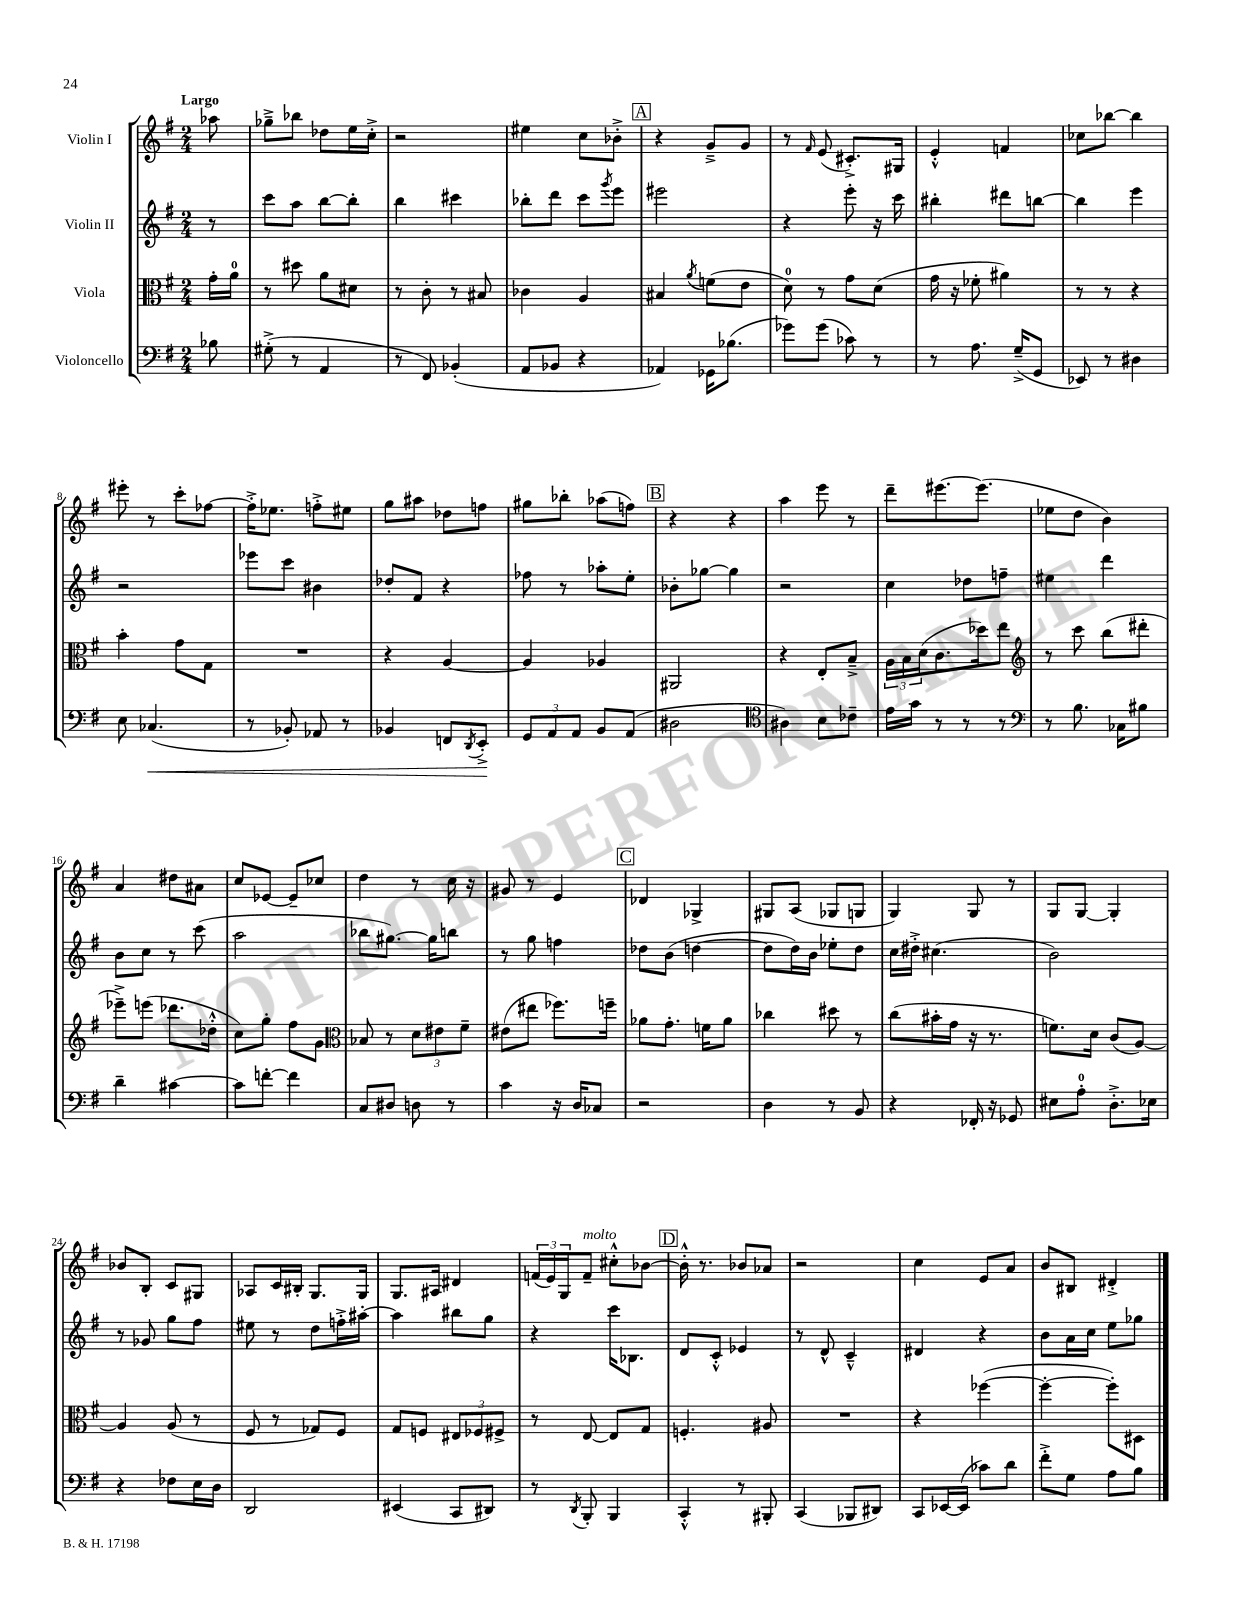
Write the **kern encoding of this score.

**kern	**kern	**kern	**kern
*staff4	*staff3	*staff2	*staff1
*clefF4	*clefC3	*clefG2	*clefG2
*k[f#]	*k[f#]	*k[f#]	*k[f#]
*M2/4	*M2/4	*M2/4	*M2/4
8B-\	16g'\LL	8r	8aa-\
.	16a\JJ	.	.
=	=	=	=
(8G#'^\	8r	8ccc\L	8gg-~^\L
8r	8dd#\	8aa\J	8bb-\J
4AA/	8a\L	[8bb\L	8dd-\L
.	8d#\J	8bb'\]J	16ee\L
.	.	.	16cc'^\JJ
=	=	=	=
8r	8r	4bb\	2r
8FF#/)	8c'\	.	.
(4BB-'/	8r	4ccc#\	.
.	8B#/	.	.
=	=	=	=
8AA/L	4c-\	8bb-'\L	4ee#\
8BB-/J	.	8ddd\J	.
4r	4A/	8ccc\L	8cc\L
.	.	8qggg/	.
.	.	8eee\J	8b-'^\J
=	=	=	=
4AA-/)	4B#/	2eee#\	4r
.	8qa/	.	.
16GG-\LK	(8f\L	.	8g~^/L
(8.B-\J	.	.	.
.	8e\J	.	8g/J
=	=	=	=
8g-\L)	8d\)	4r	8r
.	.	.	16qqf#/
(8g-\J	8r	.	(8e/
8c-\)	8g\L	8eee'\	8.c#'^/L)
8r	(8d\J	16r	.
.	.	16ccc\	16G#/Jk
=	=	=	=
8r	16g\	4bb#'\	4e'^^/
.	16r	.	.
8.A\	8f-'\	.	.
.	4a#\)	8ddd#\L	4f/
(16G~^/LK	.	.	.
8GG/J	.	[8bb\J	.
=	=	=	=
8EE-/)	8r	4bb\]	8cc-\L
8r	8r	.	[8bb-\J
4D#\	4r	4eee\	4bb-\]
=	=	=	=
8E\	4b'\	2r	8eee#'\
(4.C-/	.	.	8r
.	8g\L	.	8ccc'\L
.	8G\J	.	[8ff-\J
=	=	=	=
8r	2r	8eee-\L	16ff-'^\]LK
.	.	.	8.ee-\J
8BB-'/)	.	8ccc\J	.
8AA-/	.	4b#\	8ff'^\L
8r	.	.	8ee#\J
=	=	=	=
4BB-/	4r	8dd-'/L	8gg\L
.	.	8f#/J	8aa#\J
8FF/L	[4A/	4r	8dd-\L
8qDD/	.	.	.
8EE'^/J	.	.	8ff\J
=	=	=	=
12GG/L	4A/]	8ff-\	8gg#\L
12AA/	.	.	.
.	.	8r	8bb-'\J
12AA/J	.	.	.
8BB/L	4A-/	8aa-'\L	(8aa-\L
(8AA/J	.	8ee'\J	8ff\J)
=	=	=	=
2D#\	2AA#/	8b-'\L	4r
.	.	[8gg-\J	.
.	.	4gg-\]	4r
=	=	=	=
*clefC4	*	*	*
4A#\)	4r	2r	4aa\
8B\L	8E'/L	.	8eee\
8c-~\J	8B~^/J	.	8r
=	=	=	=
16e\LL	24A\LL	4cc\	8ddd~\L
.	24B\	.	.
16g\JJ	.	.	.
.	(24d\J	.	.
8r	8.c\	.	[8.eee#\
8r	.	8dd-\L	.
.	16dd-\k)	.	(8.eee#\]J
8r	8ee\J	8ff~\J	.
=	=	=	=
*clefF4	*clefG2	*	*
8r	8r	4ee#\	8ee-\L
8.B\	8ccc\	.	8dd\J
.	(8bb\L	4ddd\	4b\)
16C-\LK	.	.	.
8B#\J	8ddd#'\J	.	.
=	=	=	=
4d~\	8eee-~^\L)	8b\L	4a/
.	(8eee\J	8cc\J	.
[4c#\	8.ddd-\L	8r	8dd#\L
.	.	(8ccc\	8a#\J
.	16dd-'^^\Jk	.	.
=	=	=	=
8c#\]L	8cc\L)	2aa\	8cc/L
[8f'\J	8gg'\J	.	[8e-/J
4f\]	8ff#\L	.	8e-~/]L
.	8g\J	.	8cc-/J
=	=	=	=
*	*clefC3	*	*
8C/L	8B-/	8bb-\L	4dd\
8D#/J	8r	[8.gg#\J)	.
8D\	12d\L	.	8r
.	.	16gg#\]LK	.
.	12e#\	.	.
8r	.	8bb\J	16cc\
.	12f#~\J	.	.
.	.	.	16r
=	=	=	=
4c\	(8e#\L	8r	8g#/
.	8ee#\J	8gg\	8r
16r	8.ff-\L)	4ff\	4e/
16D/LK	.	.	.
8C-/J	.	.	.
.	16ff~\Jk	.	.
=	=	=	=
2r	8a-\L	8dd-\L	4d-/
.	8.g'\J	(8b\J	.
.	.	[4dd\	4G-^/
.	16f\LK	.	.
.	8a-\J	.	.
=	=	=	=
4D\	4cc-\	8dd\]L	8G#/L
.	.	16dd\L)	(8A/J
.	.	16b\JJ	.
8r	8dd#\	8ee-'\L	8G-/L
8BB/	8r	8dd\J	8G/J
=	=	=	=
4r	(8cc\L	16cc\LL	4G/)
.	.	16dd#'^\JJ	.
.	16b#'\L	(4.cc#\	.
.	16g\JJ	.	.
16FF-'/	16r	.	8G/
16r	8.r	.	.
8GG-/	.	.	8r
=	=	=	=
8E#\L	8.f\L)	2b\)	8G/L
8A'\J	.	.	[8G/J
.	16d\Jk	.	.
8.D'^\L	(8c/L	.	4G'/]
.	[8A/J)	.	.
16E-\Jk	.	.	.
=	=	=	=
4r	4A/]	8r	8b-/L
.	.	8g-/	8B'/J
8F-\L	(8A/	8gg\L	8c/L
16E\L	8r	8ff#\J	8G#/J
16D\JJ	.	.	.
=	=	=	=
2DD/	8F#/	8ee#\	8A-/L
.	8r	8r	16c/L
.	.	.	16B#'/JJ
.	8G-/L)	8dd\L	8.G/L
.	8F#/J	16ff'^\L	.
.	.	[16aa#'\JJ	16G/Jk
=	=	=	=
(4EE#/	8G/L	4aa#\]	8.G/L
.	8F/J	.	.
.	.	.	16A#/Jk
8CC/L	12E#/L	8bb#\L	4d#/
.	12F-/	.	.
8DD#/J)	.	8gg\J	.
.	12F#^/J	.	.
=	=	=	=
8r	8r	4r	(24f/LL
.	.	.	24e/)
.	.	.	24G/J
8qDD/	.	.	.
8BBB'/	[8E/	.	8f~/J
4BBB/	8E/]L	16ccc\LK	8cc#'^^\L
.	.	8.B-\J	.
.	8G/J	.	[8b-\J
=	=	=	=
4CC'^^/	4.F'/	8d/L	16b-'^^\]
.	.	.	8.r
.	.	8c'^^/J	.
8r	.	4e-/	8b-/L
8BBB#'/	8A#/	.	8a-/J
=	=	=	=
(4CC/	2r	8r	2r
.	.	8d^^/	.
8BBB-/L	.	4c~^^/	.
8DD#/J)	.	.	.
=	=	=	=
8CC/L	4r	4d#/	4cc\
[16EE-/L	.	.	.
(16EE-/]JJ	.	.	.
8c-\L)	([4ff-\	4r	8e/L
8d\J	.	.	8a/J
=	=	=	=
8f#'^\L	4ff-'\_	8b\L	8b/L
8G\J	.	16a\L	8B#/J
.	.	16cc\JJ	.
8A\L	8ff-'\]L)	8ee\L	4d#'^/
8B\J	8D#\J	8gg-\J	.
==	==	==	==
*-	*-	*-	*-
